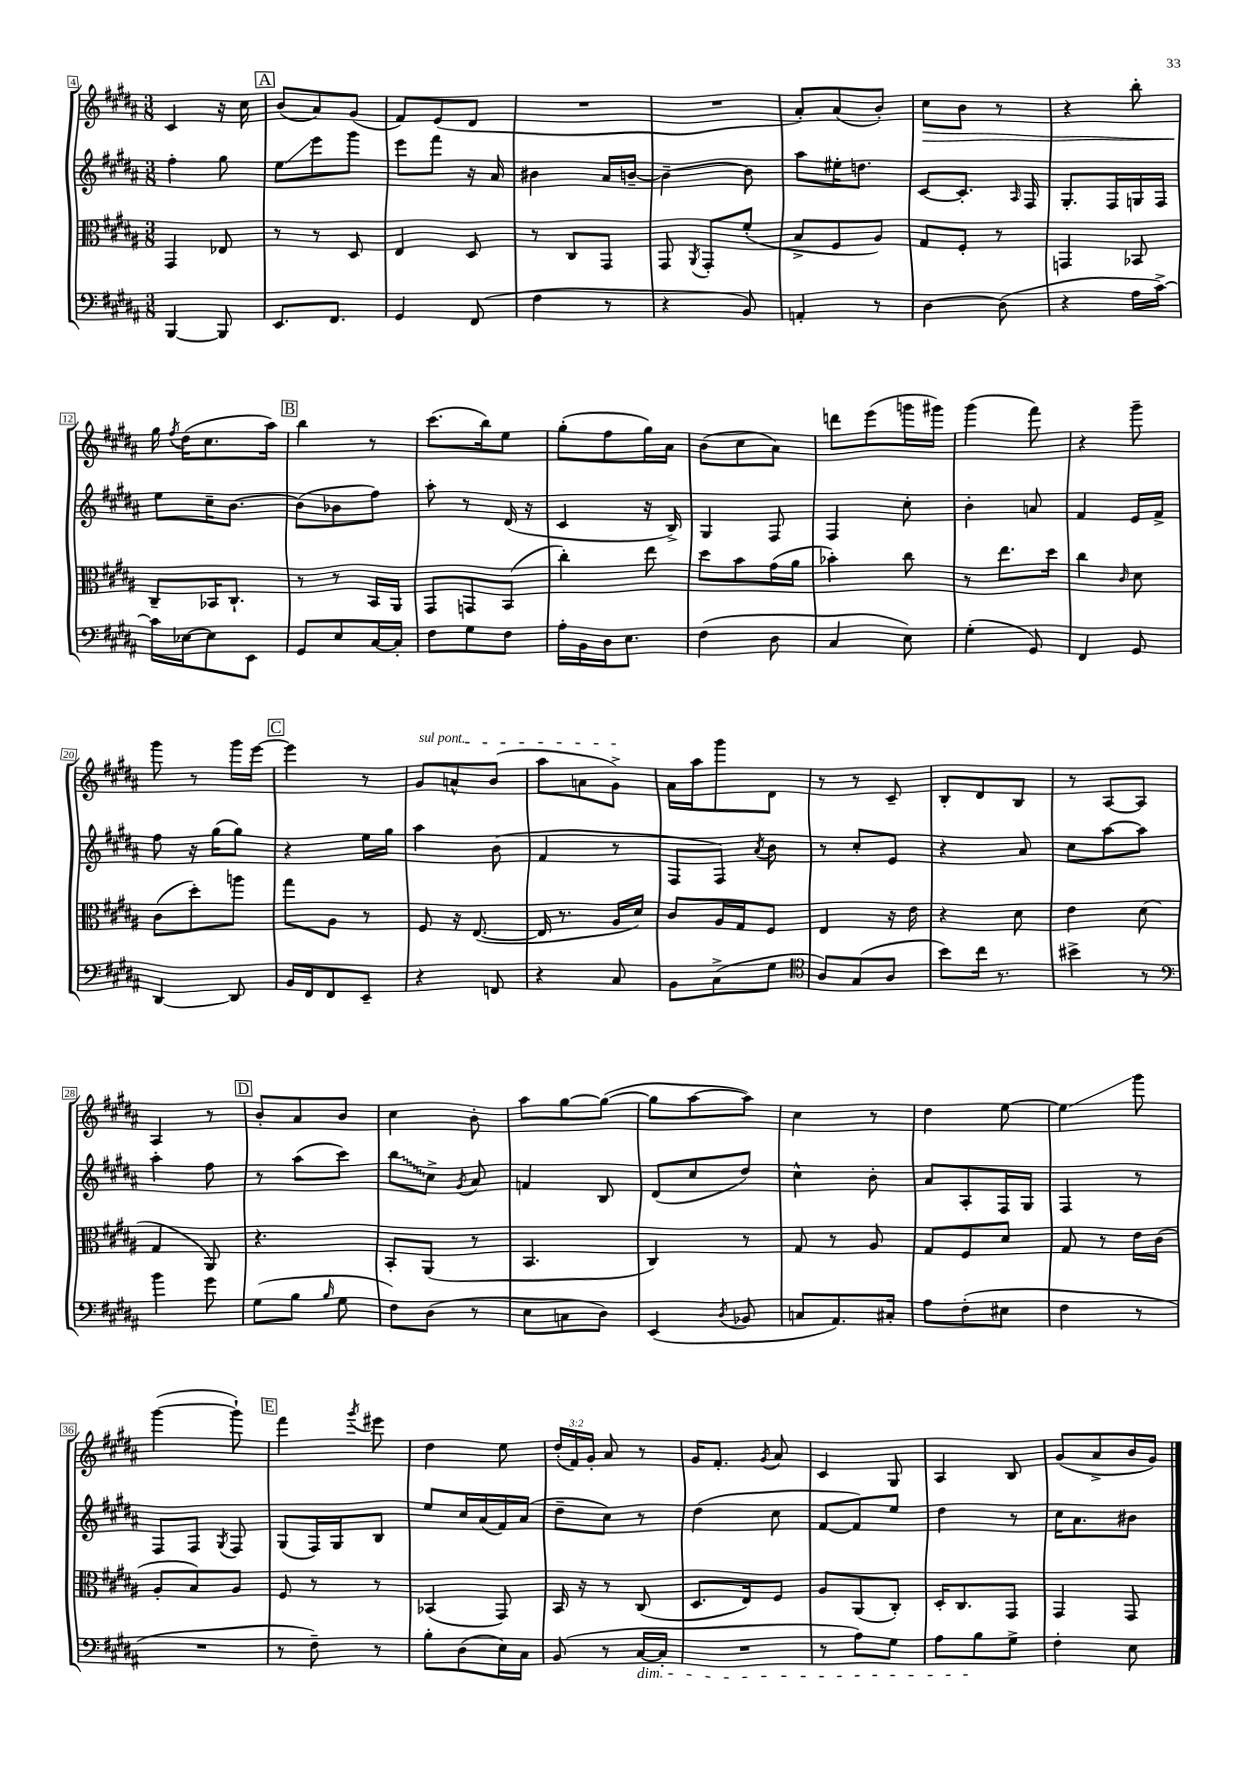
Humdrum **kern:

**kern	**kern	**kern	**kern
*staff4	*staff3	*staff2	*staff1
*clefF4	*clefC3	*clefG2	*clefG2
*k[f#c#g#d#a#]	*k[f#c#g#d#a#]	*k[f#c#g#d#a#]	*k[f#c#g#d#a#]
*M3/8	*M3/8	*M3/8	*M3/8
[4BBB/	4GG#/	4ff#'\	4c#/
8BBB/]	8E-/	8gg#\	16r
.	.	.	16cc#\
=	=	=	=
8.EE/L	8r	8ee\L	(8b/L
.	8r	8eee\	8a#/)
8.FF#/J	.	.	.
.	8D#/	8ggg#\J	(8g#/J
=	=	=	=
4GG#/	4E/	8eee\L	8f#/L)
.	.	8fff#\J	(8e/
(8FF#/	8D#/	16r	8d#/J
.	.	16a#/	.
=	=	=	=
4F#\	8r	4b#\	4.r
.	8C#/L	.	.
8r	8GG#/J	16a#/LL	.
.	.	[16b~/JJ	.
=	=	=	=
4r	8GG#/	4b~\_	4.r
.	8qAA#/	.	.
.	8GG#'/L	.	.
8BB/)	(8f#'/J	8b\]	.
=	=	=	=
4AA'/	8B^/L	8aa#\L	8a#'/L)
.	8F#/	16ee#'\K	(8a#/
.	.	8.dd\J	.
8r	8A#/J)	.	8b'/J)
=	=	=	=
[4D#\	8G#/L	[8c#/L	8cc#\L
.	8F#'/J	8.c#'/]J	8b\J
(8D#\]	8r	.	8r
.	.	16qqA#/	.
.	.	16F#/	.
=	=	=	=
4r	4GG/	8.G#'/L	4r
.	.	16F#/L	.
16A#\LL	8BB-/	16G/	8bb'\
[16c#^\JJ)	.	16F#/JJ	.
=	=	=	=
16c#\]LL	8C#~/L	8ee\L	16gg#\
.	.	.	8qff#/
[16E-\J	.	.	(16dd#\LK
8E-\]	16BB-/K	16cc#~\K	8.cc#\
.	8.C#`/J	[8.b\J	.
8EE\J	.	.	.
.	.	.	16aa#\Jk)
=	=	=	=
8GG#/L	8r	(8b\]L	4bb\
8E/	8r	8b-\	.
[16C#/L	16BB/LL	8ff#\J)	8r
16C#'/]JJ	16AA#/JJ	.	.
=	=	=	=
8F#\L	8GG#/L	8aa#'\	(8.ccc#\L
8G#\	8GG/	8r	.
.	.	.	16bb\k)
8F#\J	(8BB/J	(16d#/	8ee\J
.	.	16r	.
=	=	=	=
16A#'\LL	4cc#'\)	4c#/	(8gg#'\L
16BB\	.	.	.
16D#\J	.	.	8ff#\
8.E\J	.	.	.
.	8ee\	16r	16gg#\L)
.	.	16B^/)	16a#\JJ
=	=	=	=
(4F#\	8dd#\L	4G#/	(8b\L
.	8b\	.	8cc#\
8D#\	(16g#\L	8F#/	8a#\J)
.	16a#\JJ	.	.
=	=	=	=
4C#/	4b-'\)	4F#/	8ddd\L
.	.	.	(8eee\
8E\)	8cc#\	8cc#'\	16ggg\L
.	.	.	16ggg#\JJ)
=	=	=	=
(4G#'\	8r	4b'\	(4ggg#\
.	8.ee\L	.	.
8GG#/)	.	8a/	8fff#\)
.	16dd#\Jk	.	.
=	=	=	=
4FF#/	4cc#\	4f#/	4r
.	16qqc#/	.	.
8GG#/	8d#\	16e/LL	8ggg#~\
.	.	16f#^/JJ	.
=	=	=	=
[4DD#/	(8c#\L	8ff#\	8ggg#\
.	8dd#'\)	16r	8r
.	.	(16gg#\LK	.
8DD#/]	8aa\J	8gg#\J)	16ggg#\LL
.	.	.	[16eee\JJ
=	=	=	=
16BB/LL	8gg#\L	4r	4eee\]
16FF#/J	.	.	.
8FF#/	8A#\J	.	.
8EE~/J	8r	16ee\LL	8r
.	.	16gg#\JJ	.
=	=	=	=
4r	8F#/	4aa#\	8g#/L
.	16r	.	8a^^/
.	([8.E/	.	.
8FF/	.	(8b\	(8b/J
=	=	=	=
4r	16E/]	4f#/	8aa#\L
.	8.r	.	.
.	.	.	8a\
8C#/	16A#/LL	8r	8g#^\J)
.	16d#/JJ)	.	.
=	=	=	=
8BB\L	8c#/L	8F#/L	16a#\LL
.	.	.	16aa#\J
(8C#^\	16A#/L	8F#/J)	8ggg#\
.	16G#/J	.	.
.	.	8qa#/	.
8G#\J	8F#/J	8b\	8d#\J
=	=	=	=
*clefC4	*	*	*
8A#/L)	4E/	8r	8r
(8G#/	.	8cc#'/L	8r
8A#/J	16r	8e/J	8c#~/
.	16e\	.	.
=	=	=	=
8b\L)	4r	4r	8B'/L
16cc#\Jk	.	.	8d#/
8.r	.	.	.
.	8d#\	8a#/	8B/J
=	=	=	=
4b#^\	4e\	8cc#\L	8r
.	.	[8aa#\	[8A#/L
8r	(8d#\	8aa#\]J	8A#/]J
=	=	=	=
*clefF4	*	*	*
4b\	4G#/	4aa#'\	4A#/
8g#\	8AA#/)	8ff#\	8r
=	=	=	=
(8G#\L	4.r	8r	8b'/L
8B\J	.	(8aa#\L	8a#/
16qqB/	.	.	.
8G#\	.	8ccc#\J)	8b/J
=	=	=	=
8F#\L)	8BB'/L	8bb\L	4cc#\
(8D#\J	(8AA#/J	8cc#^\J	.
.	.	8qg#/	.
8r	8r	8a#/	8b'\
=	=	=	=
8E\L	4.BB/	4f/	8aa#\L
8C\	.	.	[8gg#\
8D#\J)	.	8B/	(8gg#\_J
=	=	=	=
(4EE/	4C#/)	(8d#/L	8gg#\]L
.	.	8cc#/	[8aa#\
8qD#/	.	.	.
8BB-/	8r	8dd#/J)	8aa#\]J)
=	=	=	=
8C/L	8G#/	4cc#^^\	4cc#\
8.AA#/)	8r	.	.
.	8A#/	8b'\	8r
16C#'/Jk	.	.	.
=	=	=	=
8A#\L	8G#/L	8a#/L	4dd#\
(8F#'\	8F#/	8A#'/	.
8E#\J	8d#/J	16F#/L	[8ee\
.	.	16G#/JJ	.
=	=	=	=
4F#\	8G#/	4F#/	4ee\]
.	8r	.	.
8r	16e\LL	8r	8ggg#\
.	(16c#\JJ	.	.
=	=	=	=
4.r	8A#'/L	8F#/L	([4ggg#\
.	8B/)	8F#/J	.
.	.	8qG#/	.
.	8A#/J	8F#/	8ggg#`\])
=	=	=	=
8r	8F#/	(8G#/L	4fff#\
8F#~\)	8r	16F#/L)	.
.	.	16G#/J	.
.	.	.	8qggg#/
8r	8r	8B/J	8eee#\
=	=	=	=
8B'\L	(4BB-/	8ee/L	4dd#\
(8D#\	.	16cc#/L	.
.	.	(16a#/	.
16E\L)	8GG#/)	16f#/)	8ee\
16C#\JJ	.	(16a#/JJ	.
=	=	=	=
(8BB/	16BB/	8dd#~\L	(24dd#'/LL
.	.	.	24f#/)
.	16r	.	.
.	.	.	24g#'/JJ
8r	8r	8cc#\J)	8a#/
[16C#/LL	(8C#/	8r	8r
16C#'/]JJ	.	.	.
=	=	=	=
4.r	8.D#/L	(4dd#\	16g#/LK
.	.	.	8.f#'/J
.	16E/k)	.	.
.	.	.	8qg#/
.	8F#/J	8cc#\	8a#/
=	=	=	=
8r	8A#/L	[8f#/L	4c#/
8A#\L)	(8AA#/	8f#/])	.
8G#\J	8C#'/J)	8ee/J	8G#/
=	=	=	=
8A#\L	16D#'/LK	4dd#\	4A#/
.	8.C#/	.	.
8B\	.	.	.
8G#^\J	8GG#/J	8r	8B/
=	=	=	=
4F#'\	4GG#/	16cc#\LK	(8g#/L
.	.	8.a#\	.
.	.	.	8a#^/
8E\	8GG#/	8b#\J	16b/L
.	.	.	16g#/JJ)
==	==	==	==
*-	*-	*-	*-
